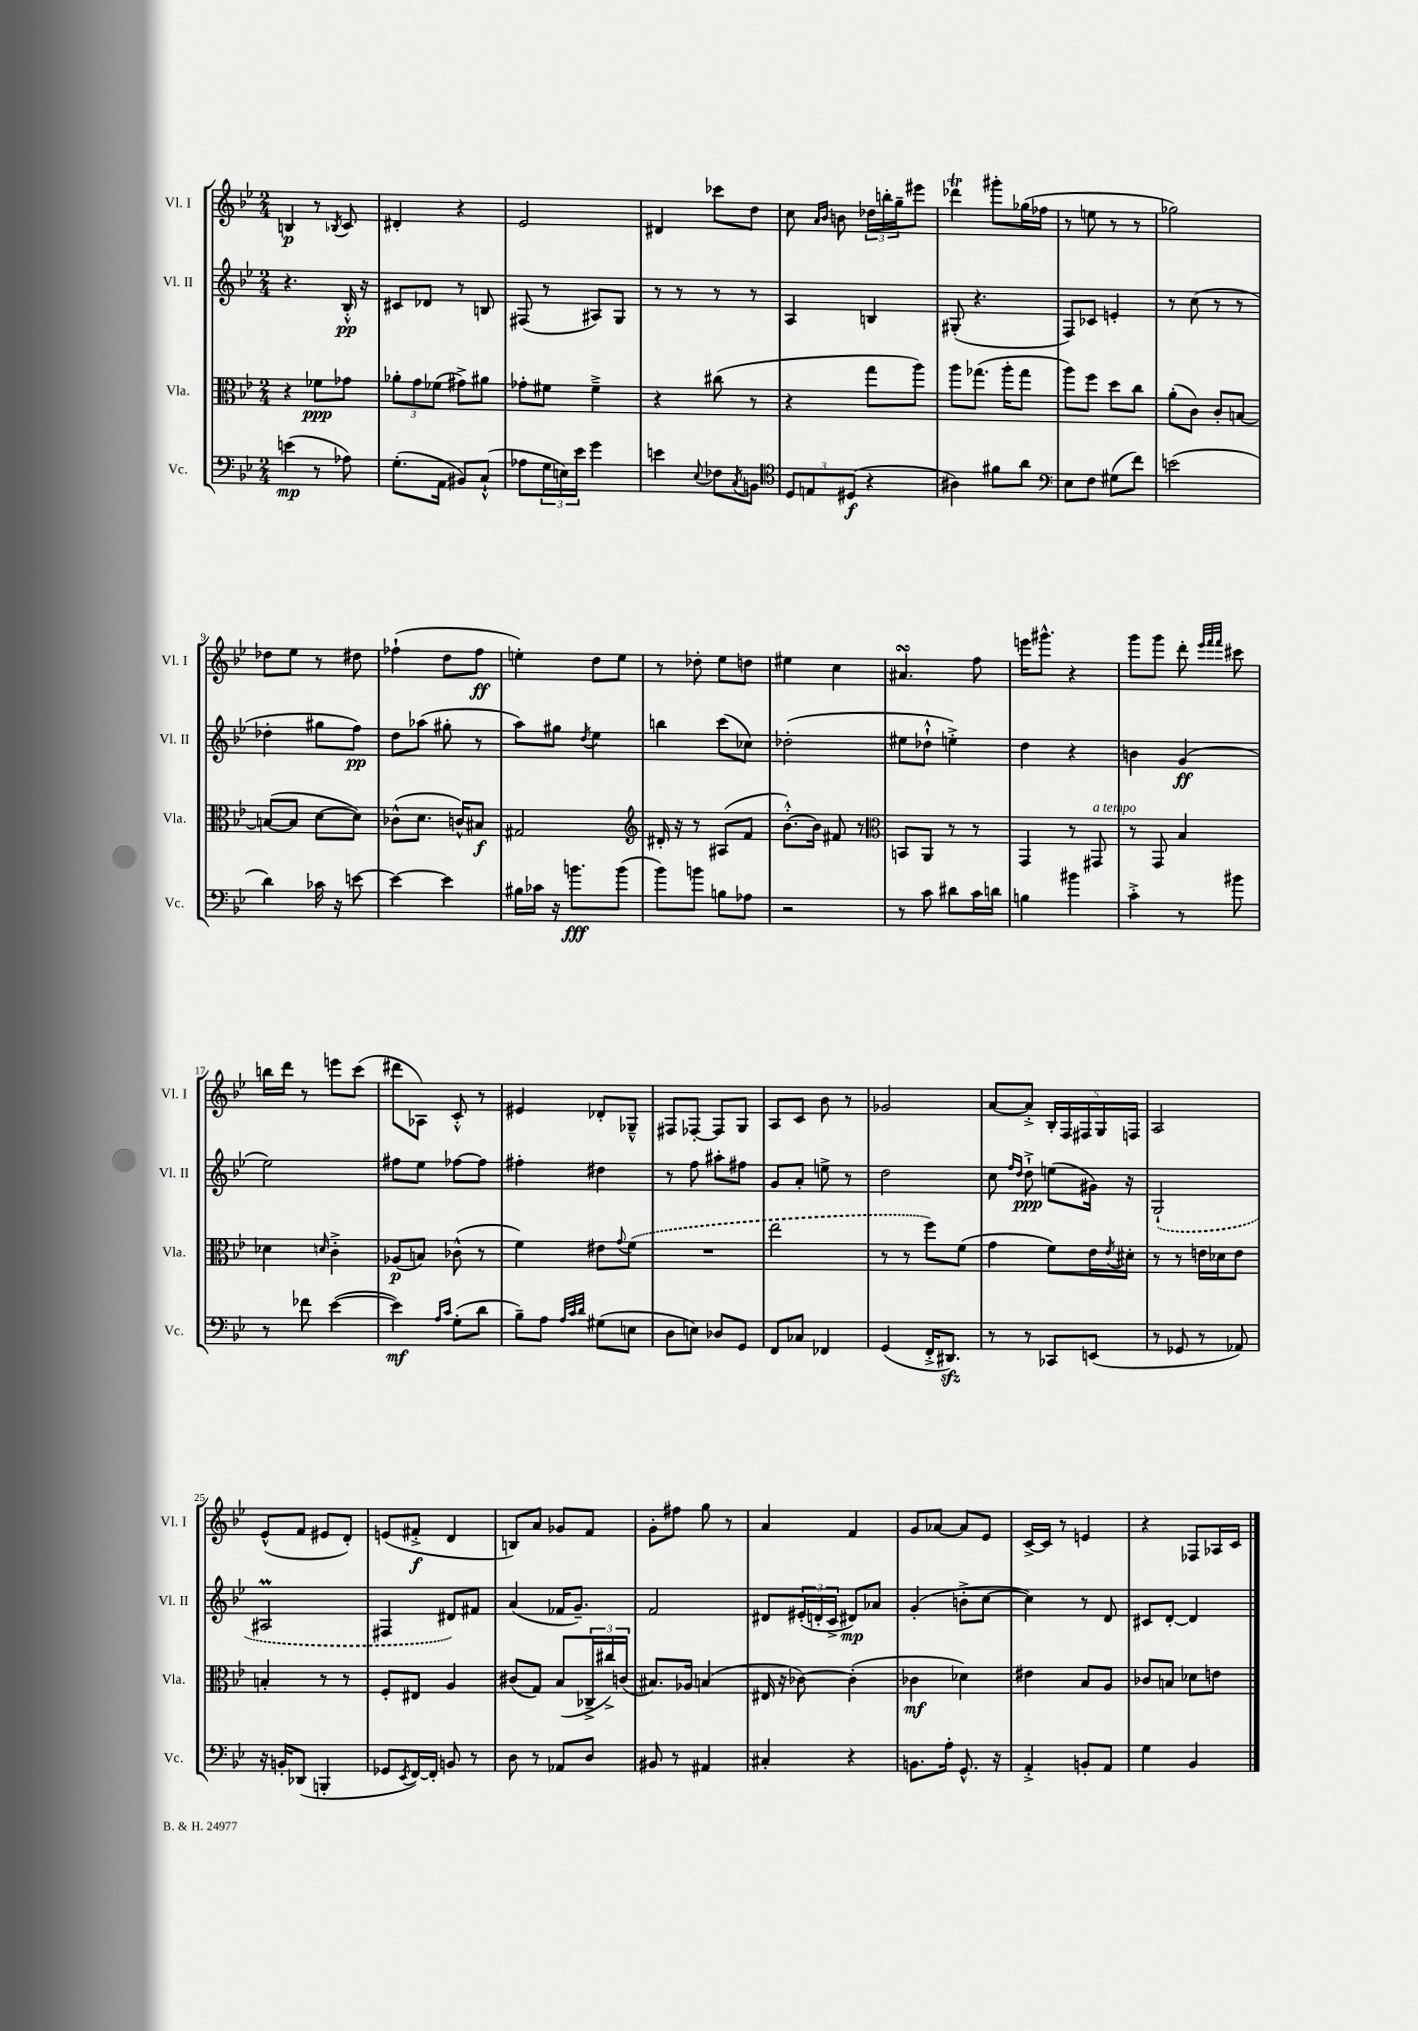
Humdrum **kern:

**kern	**kern	**kern	**kern
*staff4	*staff3	*staff2	*staff1
*clefF4	*clefC3	*clefG2	*clefG2
*k[b-e-]	*k[b-e-]	*k[b-e-]	*k[b-e-]
*M2/4	*M2/4	*M2/4	*M2/4
(4e	4r	4.r	4B
8r	8f-	.	8r
.	.	.	8qB-
8A-)	8g-	16B-'^^	8c
.	.	16r	.
=	=	=	=
(8.G'	12a-'	8c#	4d#'
.	12g	.	.
.	.	8d-	.
.	(12f-	.	.
16AA	.	.	.
8BB#)	8g#^)	8r	4r
(8C`^^	8a#	8B	.
=	=	=	=
8A-	8g-'	(8F#	2e-
24G	8f#	8r	.
24E)	.	.	.
24e-	.	.	.
4g	4f#~^	8A#)	.
.	.	8G	.
=	=	=	=
4e	4r	8r	4d#
.	.	8r	.
8qqE-	.	.	.
8F-	(8cc#	8r	8ccc-
8qC	.	.	.
8BB	8r	8r	8dd
=	=	=	=
*clefC4	*	*	*
12D	4r	4A	8cc
12E	.	.	.
.	.	.	16qqa
.	.	.	16qqb-
.	.	.	8b
(12D#	.	.	.
4r	8gg	4B	24dd-
.	.	.	24bb'
.	.	.	24gg~
.	8aa)	.	8eee#
=	=	=	=
4A#)	8aa	(8G#'	4ddd-
.	(8.gg-	4.r	.
8f#	.	.	8ggg#'
.	16aa'	.	.
8a	8gg-	.	(16gg-
.	.	.	16ff-
=	=	=	=
*clefF4	*	*	*
8E-	8aa)	8F)	8r
8F	8ff	8c-	8ee
(8G#	8dd	4e'	8r
8f)	8cc	.	8r
=	=	=	=
(2e	(8a'	8r	2gg-)
.	8c)	(8cc	.
.	8c'	8r	.
.	[8B	8r	.
=	=	=	=
4d)	(8B_	4dd-'	8dd-
.	8B]	.	8ee-
16c-	[8d	8gg#	8r
16r	.	.	.
[8e	8d])	8ff)	8dd#
=	=	=	=
4e_	(8c-^^	8dd	(4ff-`
.	8.d	(8aa-	.
4e]	.	8gg#'	8dd
.	16c^^)	.	.
.	8B#	8r	8ff-
=	=	=	=
16B#	2G#	8aa)	4ee')
16c-	.	.	.
16r	.	8gg#	.
8.b	.	.	.
.	.	8qdd	.
.	.	4ee-	8dd
(8b	.	.	8ee
=	=	=	=
*	*clefG2	*	*
8b-)	16d#'	4bb	8r
.	16r	.	.
8b	8r	.	8dd-'
8B	(8A#	(8ccc	8ee-
8A-	8f	8cc-)	8dd
=	=	=	=
2r	[8.b-'^^)	(2dd-'	4ee#
.	16b-]	.	.
.	8f#	.	4cc
.	8r	.	.
=	=	=	=
*	*clefC3	*	*
8r	8BB	8ee#	4.a#
8c	8AA	8dd-`^^	.
8d#	8r	4ee'^)	.
16c	8r	.	8ff
16d	.	.	.
=	=	=	=
4B	4GG	4dd	16eee
.	.	.	8.ggg#^^
4b#	8r	4r	4r
.	8GG#	.	.
=	=	=	=
4c'^	8r	4b	8ggg
.	8GG	.	8ggg
8r	4B-	(4g	8ddd'
.	.	.	32qqeee-
.	.	.	32qqfff
.	.	.	32qqfff
8b#	.	.	8ccc#
=	=	=	=
8r	4d-	2ee-)	16bb
.	.	.	16ddd
8f-	.	.	8r
.	16qqd	.	.
([4e-	4c'^	.	8eee
.	.	.	(8ccc
=	=	=	=
4e-])	(8A-	8ff#	8ddd#
.	8B)	8ee-	8A-)
16qqA	.	.	.
16qqc	.	.	.
(8G'	(8c-^^	[8ff-	8c'^^
8d	8r	8ff-]	8r
=	=	=	=
8B-~)	4f)	4ff#'	4e#
8A	.	.	.
32qqA	.	.	.
32qqc	.	.	.
32qqd	.	.	.
(8G#	8e#	4dd#	8d-'
.	8qqg	.	.
8E	(8f	.	8G-~^^
=	=	=	=
8D	2r	8r	8F#
8E)	.	8ff	[8F-'
8D-	.	8aa#'	8F-]
8GG	.	8ff#	8G
=	=	=	=
8FF	2ee-	8g	8A
8C-	.	8a'	8c
4FF-	.	8ee^	8b-
.	.	8r	8r
=	=	=	=
(4GG	8r	2dd	2g-
.	8r	.	.
16FF'^	8ff)	.	.
8.DD#)	.	.	.
.	(8f	.	.
=	=	=	=
8r	4g	8cc	[8a
.	.	16qqff	.
.	.	16qqdd	.
8r	.	8dd`^	8a'^]
8CC-	8f)	(8ee	20B-'
.	.	.	20F
.	.	.	20F#
(8EE	16e-	16g#)	.
.	.	.	20G
.	8qe-	.	.
.	16d#'	16r	.
.	.	.	20F
=	=	=	=
8r	8r	(2G`	2A
8GG-	8r	.	.
8r	16e	.	.
.	16d-	.	.
8AA-)	8e	.	.
=	=	=	=
16r	4B'	2A#	(8e-^^
16BB'	.	.	.
(8DD-	.	.	8f
4BBB'	8r	.	8e#
.	8r	.	8d')
=	=	=	=
8GG-	8F'	4F#	(8e
8qEE-	.	.	.
[16FF)	8E#	.	8f#'^
16FF']	.	.	.
8BB	4A	8d#)	4d
8r	.	8f#	.
=	=	=	=
8D	(8c#	(4a	8B)
8r	8G)	.	8a
8AA-	(8B-	16f-	8g-
.	.	8.g~)	.
8D	24C-~^	.	8f
.	24cc#^)	.	.
.	(24c	.	.
=	=	=	=
8BB#	8.B#)	2f	8g'
8r	.	.	8ff#
.	16A-	.	.
4AA#	(4B	.	8gg
.	.	.	8r
=	=	=	=
4C#'	16E#	8d#	4a
.	16r	.	.
.	[8c-)	(24e#'	.
.	.	24d'	.
.	.	24c^	.
4r	(4c-']	8d#)	4f
.	.	8a-	.
=	=	=	=
8.BB	4c-	(4g'	8g
.	.	.	[8a-
16A'	.	.	.
8.GG^^	4d-)	8b'^	8a-]
.	.	[8cc	8e-
16r	.	.	.
=	=	=	=
4AA'^	4e#	4cc])	[16c^
.	.	.	16c]
.	.	.	8r
8BB'	8B-	8r	4e
8AA	8A	8d	.
=	=	=	=
4G	8c-	8c#	4r
.	8B	[8d'	.
4BB-	8d-	4d]	8F-
.	8e	.	16A-
.	.	.	16c
==	==	==	==
*-	*-	*-	*-
